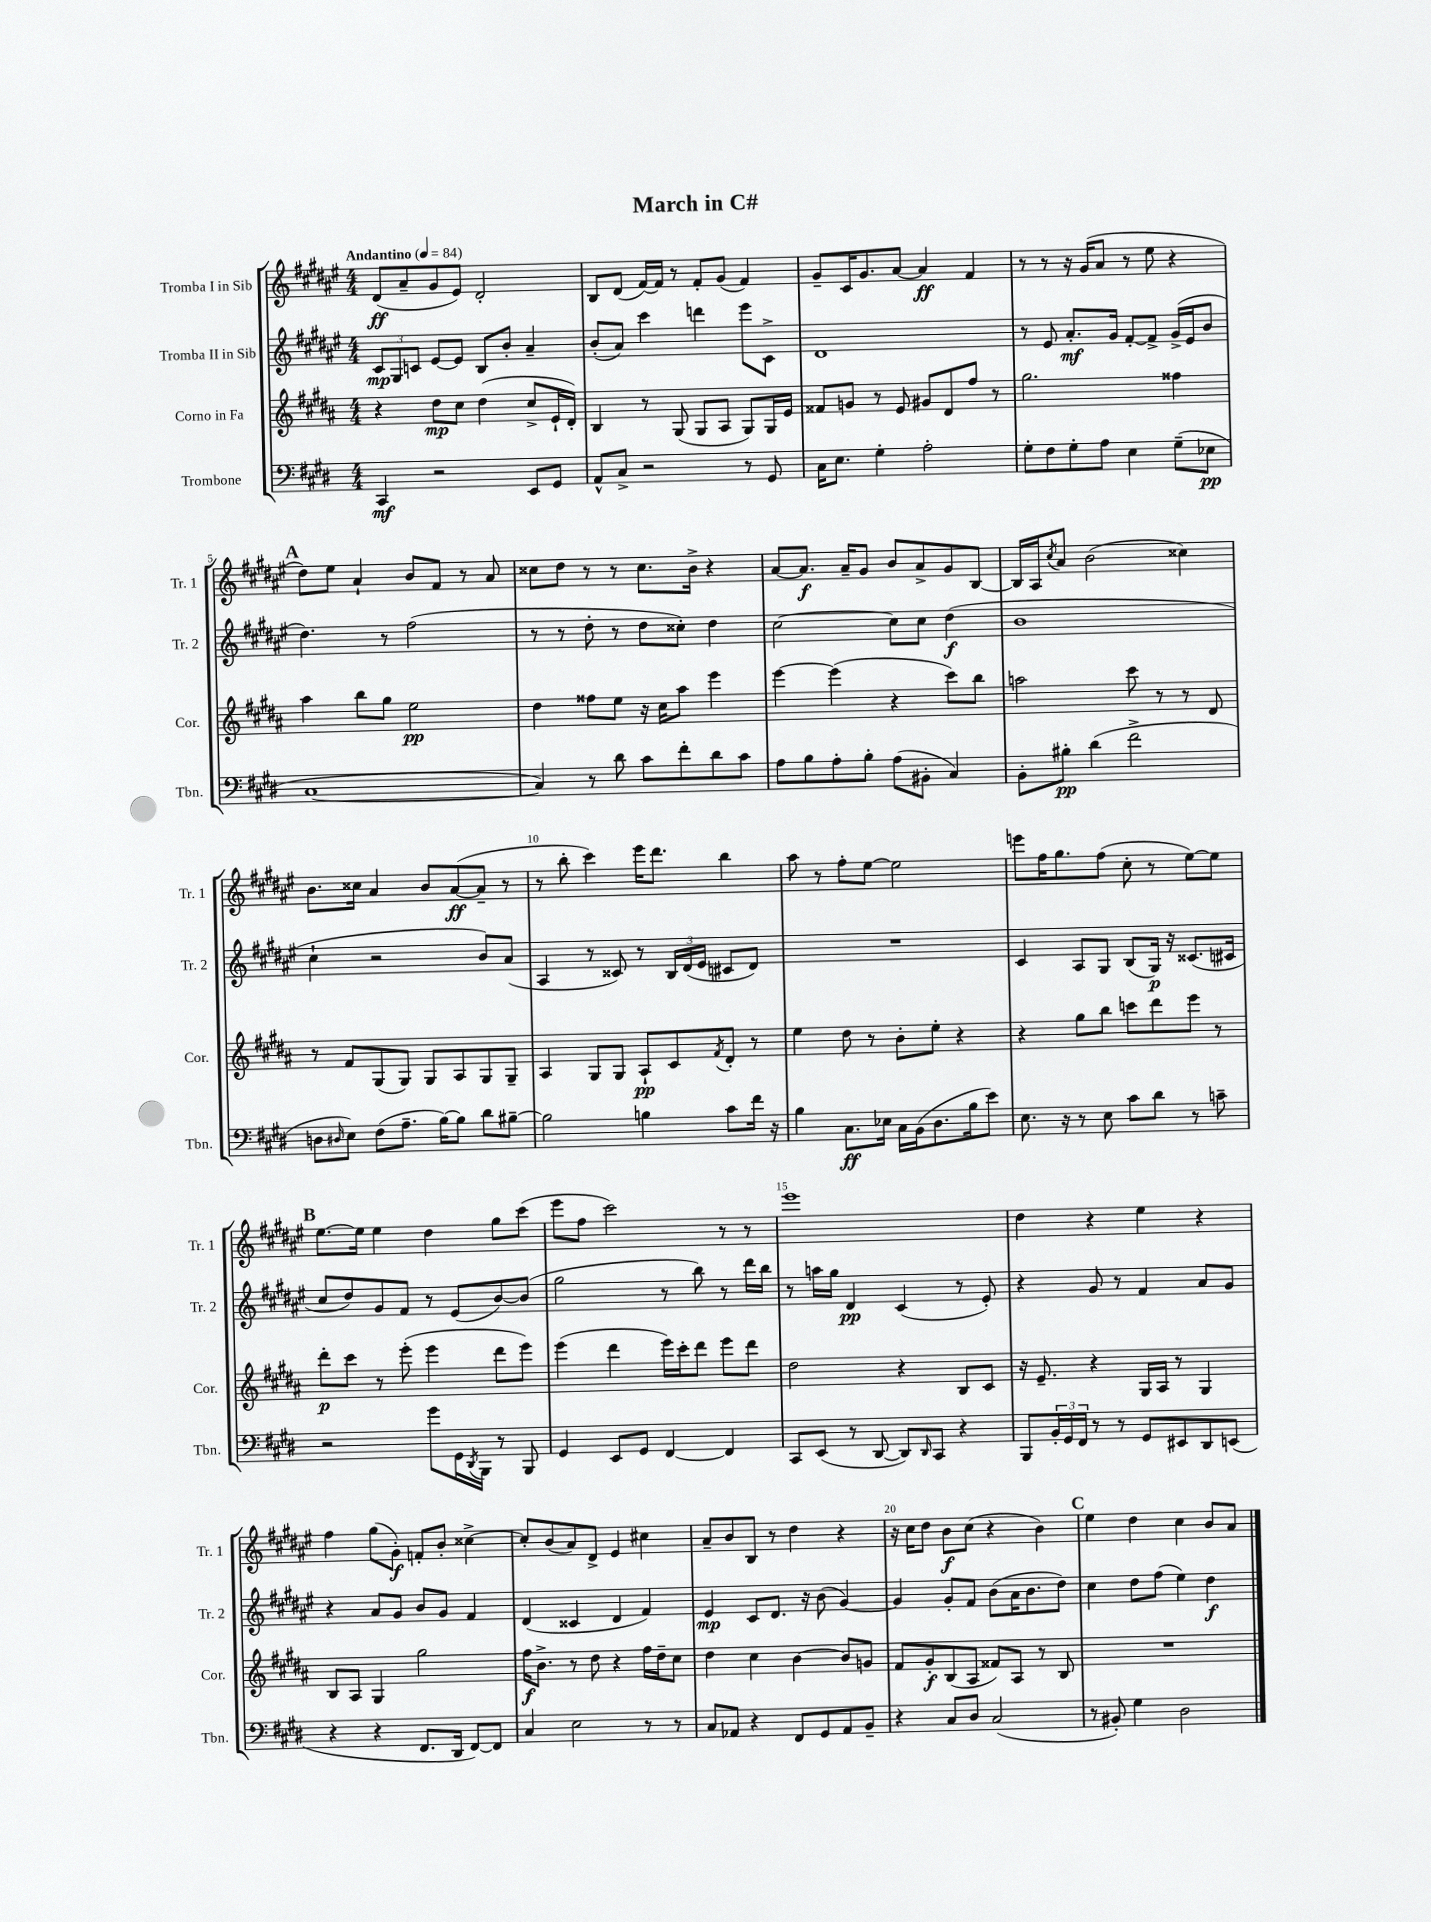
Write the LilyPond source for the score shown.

\header { title = "March in C#" }
<<
\new StaffGroup <<
\new Staff = "s0" \with { instrumentName = "Tromba I in Sib" shortInstrumentName = "Tr. 1" } {
    \clef treble \key fis \major \numericTimeSignature \time 4/4 \tempo "Andantino" 4 = 84
    dis'8\ff( ais'8-- gis'8 eis'8) dis'2-. |
    b8 dis'8( fis'16~) fis'16 r8 fis'8-. gis'8( fis'4) |
    gis'8-- cis'16 gis'8. ais'8~ ais'4\ff fis'4 |
    r8 r8 r16 gis'16( ais'8 r8 eis''8 r4 |
    \mark \markup { \bold "A" } dis''8) eis''8 ais'4-! b'8 fis'8 r8 ais'8 |
    cisis''8 dis''8 r8 r8 cisis''8. b'16-> r4 |
    ais'8~ ais'8.\f ais'16-- gis'8 b'8 ais'8-> gis'8 b8~ |
    b16 ais16 \acciaccatura { cis''8 } ais'8 b'2( cisis''4) |
    b'8. cisis''16 ais'4 b'8 ais'8~\ff( ais'8-- r8 |
    r8 b''8-. cis'''4) eis'''16 dis'''8. b''4 |
    ais''8 r8 fis''8-. eis''8~ eis''2 |
    e'''8 fis''16 gis''8. fis''8( cis''8-. r8 eis''8~) eis''8 |
    \mark \markup { \bold "B" } eis''8.~ eis''16 eis''4 dis''4 gis''8 cis'''8( |
    eis'''8 fis''8 cis'''2) r8 r8 |
    eis'''1 |
    dis''4 r4 eis''4 r4 |
    fis''4 gis''8( gis'8-.\f) f'8-. b'8-. cisis''4~-> |
    cisis''8-. b'8( ais'8) dis'8-> eis'4 cis''4 |
    ais'8-- b'8 b8 r8 dis''4 r4 |
    r16 cis''16 dis''8 b'8\f cis''8( r4 b'4) |
    \mark \markup { \bold "C" } eis''4 dis''4 cis''4 b'8 ais'8 \bar "|." |
}
\new Staff = "s1" \with { instrumentName = "Tromba II in Sib" shortInstrumentName = "Tr. 2" } {
    \clef treble \key fis \major \numericTimeSignature \time 4/4
    \tuplet 3/2 { cis'8\mp gis8 c'8 } eis'8~ eis'8 b8 b'8-. ais'4-- |
    b'8-.( ais'8) cis'''4 d'''4 eis'''8 cis'8-> |
    dis'1 |
    r8 eis'8 ais'8.-.\mf gis'16 fis'8~-. fis'8-> gis'16->( eis'16 b'8 |
    \mark \markup { \bold "A" } dis''4.) r8 fis''2( |
    r8 r8 dis''8-. r8 dis''8 cisis''8-.) dis''4 |
    cis''2~ cis''8 cis''8 dis''4\f( |
    b'1 |
    cis''4-! r2 b'8) ais'8( |
    ais4 r8 cisis'8) r8 \tuplet 3/2 { b16 dis'16( eis'16 } cis'8 dis'8) |
    R1 |
    cis'4 ais8 gis8 b8( gis16\p) r16 cisis'8.( cis'16 |
    \mark \markup { \bold "B" } cis''8 dis''8) gis'8 fis'8 r8 eis'8( b'8~) b'8( |
    gis''2 r8 b''8) r8 dis'''16 b''16 |
    r8 a''16 gis''16 dis'4\pp cis'4( r8 eis'8-.) |
    r4 gis'8 r8 fis'4 ais'8 gis'8 |
    r4 ais'8 gis'8 b'8 gis'8 fis'4 |
    dis'4( cisis'4 dis'4 fis'4) |
    eis'4\mp cis'8 dis'8. r16 b'8( gis'4~) |
    gis'4 gis'8-. fis'8 b'8( ais'16 b'8. dis''8) |
    \mark \markup { \bold "C" } cis''4 dis''8 fis''8( eis''4) dis''4\f \bar "|." |
}
\new Staff = "s2" \with { instrumentName = "Corno in Fa" shortInstrumentName = "Cor." } {
    \clef treble \key b \major \numericTimeSignature \time 4/4
    r4 dis''8\mp cis''8 dis''4( cis''8-> e'16-! dis'16-.) |
    b4 r8 gis8( gis8 ais8 gis8) gis16 e'16 |
    fisis'8 g'8 r8 e'8 gis'8 dis'8 fis''8 r8 |
    gis''2. fisis''4 |
    \mark \markup { \bold "A" } ais''4 b''8 gis''8 e''2\pp |
    dis''4 fisis''8 e''8 r16 cis''16 ais''8 e'''4 |
    e'''4~ e'''4( r4 cis'''8) b''8 |
    a''2 cis'''8 r8 r8 dis'8 |
    r8 fis'8 gis8( gis8) gis8 ais8 gis8 gis8-- |
    ais4 gis8 gis8 ais8-!\pp cis'8 \acciaccatura { fis'8 } dis'8-. r8 |
    e''4 dis''8 r8 b'8-. e''8-. r4 |
    r4 gis''8 b''8 c'''8 dis'''8 e'''8 r8 |
    \mark \markup { \bold "B" } dis'''8-.\p cis'''8 r8 e'''8-.( e'''4 dis'''8 e'''8) |
    e'''4( dis'''4 e'''16) cis'''16-. dis'''8 e'''8 dis'''8 |
    dis''2 r4 b8 cis'8 |
    r16 e'8.-- r4 gis16 ais16 r8 gis4 |
    b8 ais8 gis4 gis''2 |
    fis''16\f b'8.-> r8 dis''8 r4 fis''16 dis''16-- cis''8 |
    dis''4 cis''4 b'4~ b'8 g'8 |
    fis'8 gis'8-.\f b8( ais8 fisis'8) ais8 r8 b8 |
    \mark \markup { \bold "C" } R1 \bar "|." |
}
\new Staff = "s3" \with { instrumentName = "Trombone" shortInstrumentName = "Tbn." } {
    \clef bass \key e \major \numericTimeSignature \time 4/4
    cis,4\mf r2 e,8 gis,8 |
    a,8-^ cis8-> r2 r8 gis,8 |
    cis16 e8. gis4-. a2-. |
    gis8-. fis8 gis8-. a8 e4 gis8--( ees8\pp |
    \mark \markup { \bold "A" } cis1~ |
    cis4) r8 dis'8 cis'8 fis'8-. dis'8 cis'8 |
    a8 b8 a8-. b8-. a8( bis,8-. cis4) |
    b,8-. bis8-.\pp dis'4( fis'2-> |
    d8 \grace { dis16 } e8) fis8( a8.-- b16~) b8 dis'8 bis8~-- |
    bis2 b4 cis'8 fis'16 r16 |
    b4 cis8.\ff ees16 cis16 b,16( dis8. b16 e'8) |
    e8. r16 r8 e8 cis'8 dis'8 r8 c'8-- |
    \mark \markup { \bold "B" } r2 gis'8 gis,16 \acciaccatura { dis,8 } b,,16 r8 b,,8 |
    gis,4 e,8 gis,8 fis,4~ fis,4 |
    cis,8 e,8( r8 dis,8~ dis,8) \grace { dis,16 } cis,8 r4 |
    b,,8 \tuplet 3/2 { b,16-. gis,16 fis,16 } r8 r8 gis,8 eis,8 dis,8 e,8( |
    r4 r4 fis,8. dis,16 fis,8~) fis,8 |
    cis4 e2 r8 r8 |
    cis8 aes,8 r4 fis,8 gis,8 aes,8 b,8-- |
    r4 cis8 dis8 cis2( |
    \mark \markup { \bold "C" } r8 bis,8-.) gis4 dis2 \bar "|." |
}
>>
>>
\layout { \context { \Score \override BarNumber.break-visibility = ##(#f #t #t) barNumberVisibility = #(every-nth-bar-number-visible 5) } }
